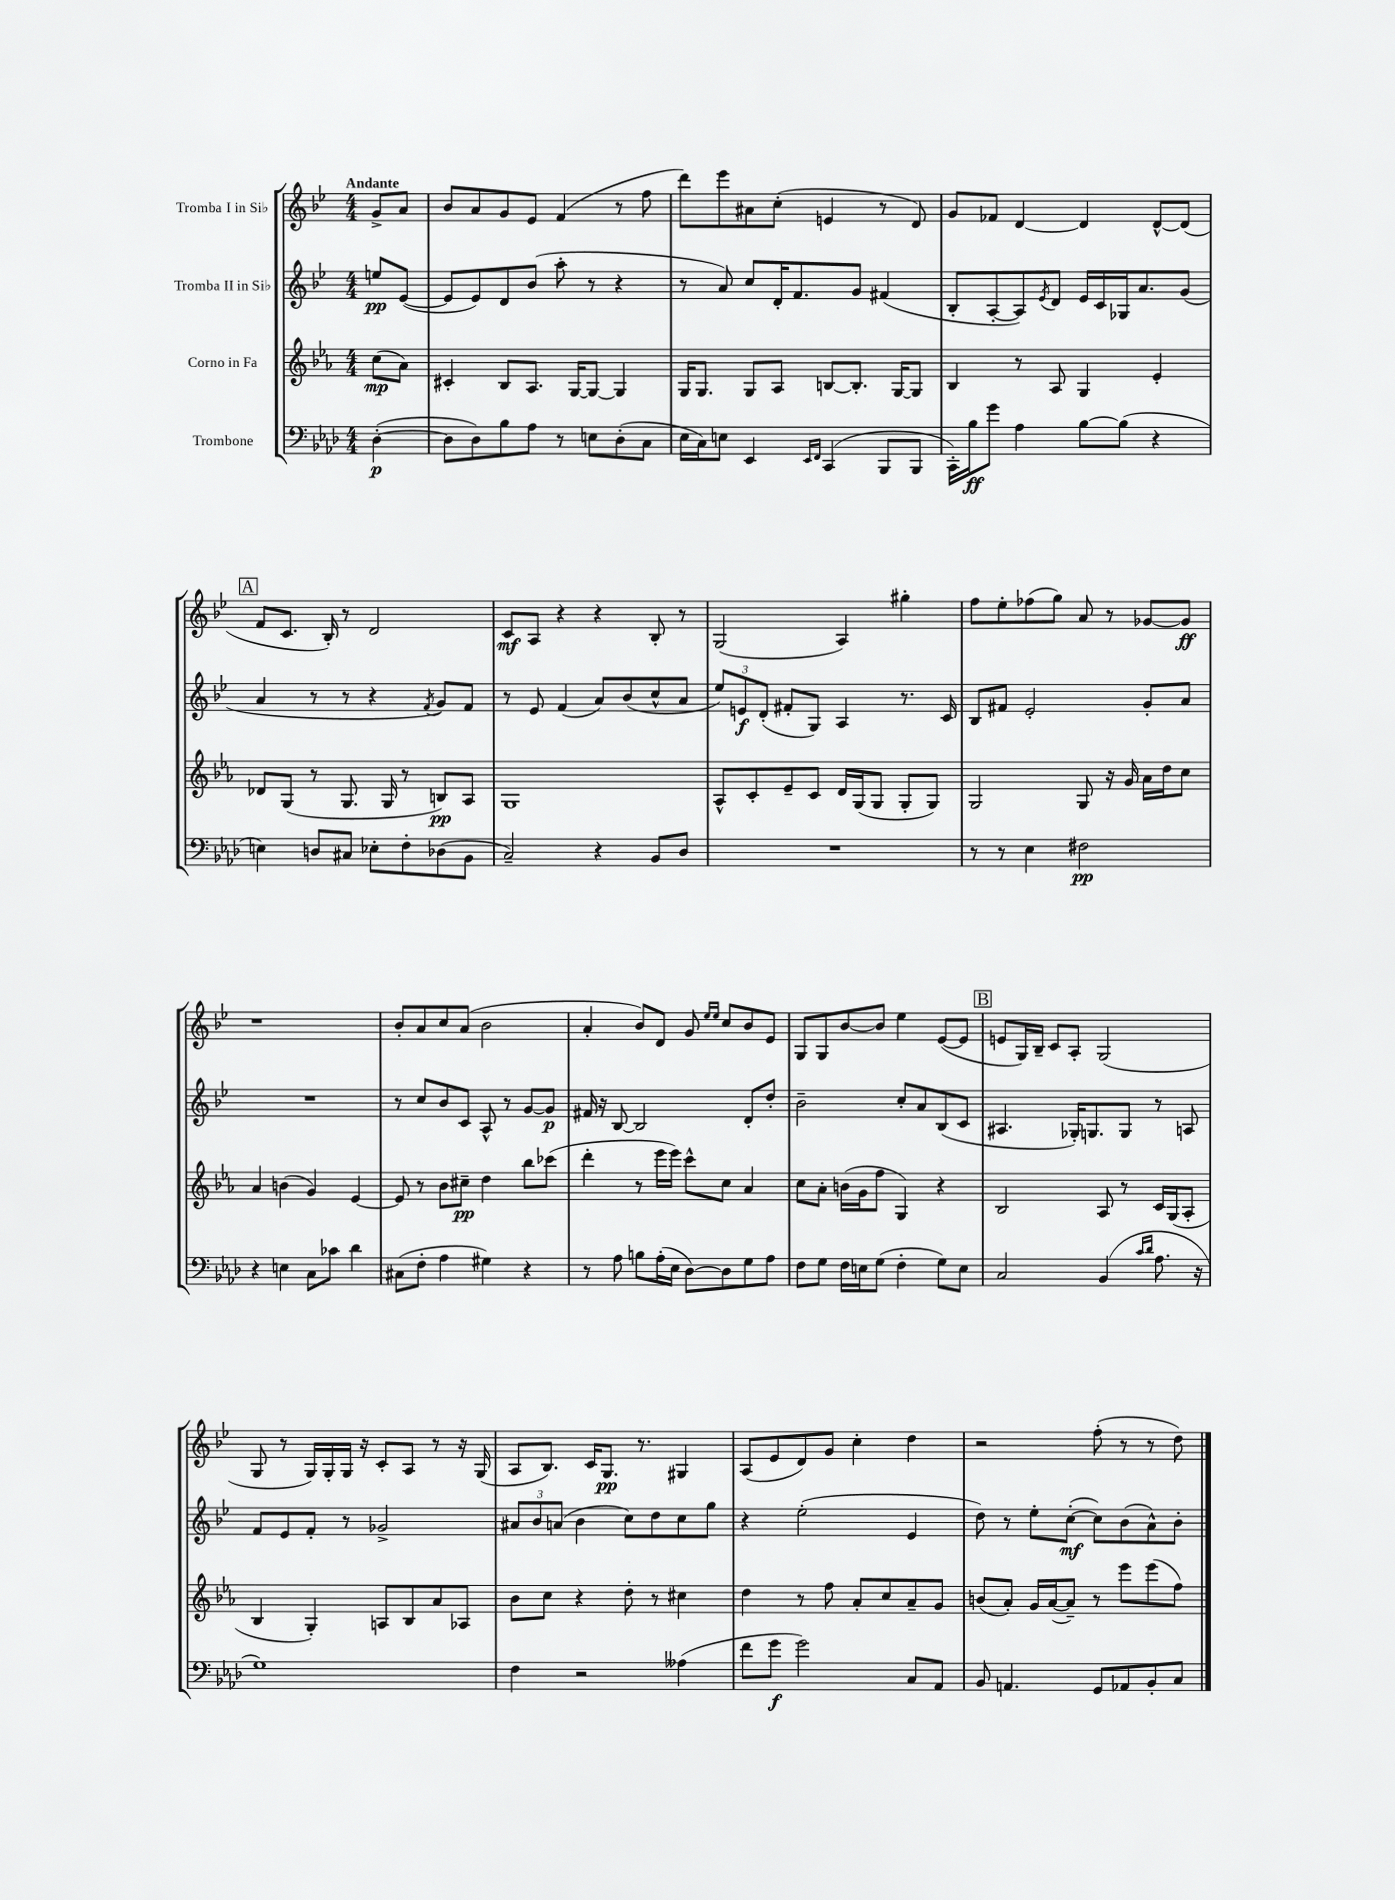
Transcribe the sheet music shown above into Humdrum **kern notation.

**kern	**dynam	**kern	**dynam	**kern	**dynam	**kern	**dynam
*part4	*part4	*part3	*part3	*part2	*part2	*part1	*part1
*staff4	*staff4	*staff3	*staff3	*staff2	*staff2	*staff1	*staff1
*I"Trombone	*	*I"Corno in Fa	*	*I"Tromba II in Si♭	*	*I"Tromba I in Si♭	*
*clefF4	*	*clefG2	*	*clefG2	*	*clefG2	*
*k[b-e-a-d-]	*	*k[b-e-a-]	*	*k[b-e-]	*	*k[b-e-]	*
*M4/4	*	*M4/4	*	*M4/4	*	*M4/4	*
=	=	=	=	=	=	=	=
!	!	!	!	!	!	!LO:TX:a:B:t=Andante	!
([4D-'\	p	(8cc\L	mp	8een/L	pp	8g^/L	.
.	.	8a-\J)	.	([8e-/J	.	8a/J	.
=1	=1	=1	=1	=1	=1	=1	=1
8D-\L]	.	4c#X'/	.	8e-/L]	.	8b-/L	.
8D-\)	.	.	.	8e-/)	.	8a/	.
8B-\	.	8B-/L	.	8d/	.	8g/	.
8A-\J	.	8.A-/J	.	(8b-/J	.	8e-/J	.
8r	.	.	.	8aa'\	.	(4f/	.
.	.	[16G/KL	.	.	.	.	.
8En\L	.	8G/J_	.	8r	.	.	.
(8D-'\	.	4G/]	.	4r	.	8r	.
8C\J	.	.	.	.	.	8ff\	.
=2	=2	=2	=2	=2	=2	=2	=2
16E-\LL	.	16G/KL	.	8r	.	8ddd\L)	.
16C\J)	.	8.G/J	.	.	.	.	.
8En\J	.	.	.	8a/)	.	8eee-\	.
4EE-/	.	8G/L	.	8cc/L	.	8a#X\	.
.	.	8A-/J	.	16d'/K	.	(8cc'\J	.
.	.	.	.	8.f/	.	.	.
16qqEE-/LL	.	.	.	.	.	.	.
16qqFF/JJ	.	.	.	.	.	.	.
(4CC/	.	[8Bn/L	.	.	.	4en/	.
.	.	8.B'/J]	.	8g/J	.	.	.
8BBB-/L	.	.	.	(4f#X/	.	8r	.
.	.	[16G/KL	.	.	.	.	.
8BBB-/J	.	8G/J]	.	.	.	8d/)	.
=3	=3	=3	=3	=3	=3	=3	=3
16CC'\LL)	.	4B-/	.	8B-'/L	.	8g/L	.
16B-\J	ff	.	.	.	.	.	.
8g\J	.	.	.	[8A'/	.	8f-X/J	.
4A-\	.	8r	.	8A/])	.	[4d/	.
.	.	.	.	8qe-/	.	.	.
.	.	8A-/	.	8d/J	.	.	.
[8B-\L	.	4G/	.	16e-/LL	.	4d/]	.
.	.	.	.	16c/	.	.	.
(8B-\J]	.	.	.	16G-X/J	.	.	.
.	.	.	.	8.a/	.	.	.
4r	.	4e-'/	.	.	.	[8d^^/L	.
.	.	.	.	(8g/J	.	(8d/J]	.
!!LO:LB:g=z
!!LO:REH:place=s1:t=A
=4	=4	=4	=4	=4	=4	=4	=4
4En\)	.	8d-X/L	.	4a/	.	8f/L	.
.	.	(8G/J	.	.	.	8.c/J	.
8Dn/L	.	8r	.	8r	.	.	.
.	.	.	.	.	.	16B-'/)	.
8C#X/J	.	8.G/	.	8r	.	8r	.
8E-X'\L	.	.	.	4r	.	2d/	.
.	.	16G/	.	.	.	.	.
8F'\	.	8r	.	.	.	.	.
.	.	.	.	8qf/	.	.	.
(8D-X\	.	8Bn/L)	pp	8g/L)	.	.	.
8BB-\J	.	8A-/J	.	8f/J	.	.	.
=5	=5	=5	=5	=5	=5	=5	=5
2C~/)	.	1G	.	8r	.	8c/L	mf
.	.	.	.	8e-/	.	8A/J	.
.	.	.	.	(4f/	.	4r	.
4r	.	.	.	8a/L)	.	4r	.
.	.	.	.	(8b-/	.	.	.
8BB-/L	.	.	.	8cc^^/	.	8B-'/	.
8D-/J	.	.	.	8a/J	.	8r	.
=6	=6	=6	=6	=6	=6	=6	=6
1r	.	8A-^^/L	.	12ee-/L)	.	(2G/	.
.	.	.	.	12en/	f	.	.
.	.	8c'/	.	.	.	.	.
.	.	.	.	(12d'/J	.	.	.
.	.	8e-~/	.	8f#X'/L	.	.	.
.	.	8c/J	.	8G/J)	.	.	.
.	.	16d/LL	.	4A/	.	4A/)	.
.	.	(16G/J	.	.	.	.	.
.	.	8G/J	.	.	.	.	.
.	.	8G'/L	.	8.r	.	4gg#X'\	.
.	.	8G/J)	.	.	.	.	.
.	.	.	.	16c/	.	.	.
=7	=7	=7	=7	=7	=7	=7	=7
8r	.	2G/	.	8B-/L	.	8ff\L	.
8r	.	.	.	8f#X/J	.	8ee-'\	.
4E-\	.	.	.	2e-'/	.	(8ff-X\	.
.	.	.	.	.	.	8gg\J)	.
2F#X\	pp	8G/	.	.	.	8a/	.
.	.	16r	.	.	.	8r	.
.	.	16g/	.	.	.	.	.
.	.	16a-\LL	.	8g'/L	.	[8g-X/L	.
.	.	16dd\J	.	.	.	.	.
.	.	8cc\J	.	8a/J	.	8g-/J]	ff
!!LO:LB:g=z
=8	=8	=8	=8	=8	=8	=8	=8
4r	.	4a-/	.	1r	.	1r	.
4En\	.	(4bn\	.	.	.	.	.
8C\L	.	4g/)	.	.	.	.	.
8c-X\J	.	.	.	.	.	.	.
4d-\	.	[4e-/	.	.	.	.	.
=9	=9	=9	=9	=9	=9	=9	=9
(8C#X\L	.	8e-/]	.	8r	.	8b-'/L	.
8F'\J	.	8r	.	8cc/L	.	8a/	.
4A-\	.	8b-\L	.	8b-/	.	8cc/	.
.	.	8cc#X~\J	pp	8c/J	.	(8a/J	.
4G#X\)	.	4dd\	.	8A^^/	.	2b-\	.
.	.	.	.	8r	.	.	.
4r	.	8bb-\L	.	[8g/L	.	.	.
.	.	(8ccc-X\J	.	8g/J]	p	.	.
=10	=10	=10	=10	=10	=10	=10	=10
8r	.	4ddd'\	.	16f#X/	.	4a'/	.
.	.	.	.	16r	.	.	.
8A-\	.	.	.	[8B-/	.	.	.
8Bn\L	.	8r	.	2B-/]	.	8b-/L)	.
(16A-'\L	.	16eee-\LL	.	.	.	8d/J	.
16E-\JJ	.	16eee-\JJ)	.	.	.	.	.
[8D-\L)	.	8ccc^^\L	.	.	.	8g/	.
.	.	.	.	.	.	16qqee-/LL	.
.	.	.	.	.	.	16qqee-/JJ	.
8D-\]	.	8cc\J	.	.	.	8cc/L	.
8G\	.	4a-/	.	8d'/L	.	8b-/	.
8A-\J	.	.	.	8dd'/J	.	8e-/J	.
=11	=11	=11	=11	=11	=11	=11	=11
8F\L	.	8cc\L	.	2b-~\	.	8G/L	.
8G\J	.	8a-'\J	.	.	.	8G/	.
16F\LL	.	(16bn\LL	.	.	.	[8b-/	.
16En\J	.	16g\J	.	.	.	.	.
(8G\J	.	8ff\J	.	.	.	8b-/J]	.
4F'\	.	4G/)	.	8cc'/L	.	4ee-\	.
.	.	.	.	8a/	.	.	.
8G\L)	.	4r	.	(8B-/	.	([8e-/L	.
8E\J	.	.	.	8c/J	.	8e-/J]	.
!!LO:REH:place=s1:t=B
=12	=12	=12	=12	=12	=12	=12	=12
2C/	.	2B-/	.	4.A#X/	.	8en/L	.
.	.	.	.	.	.	16G/L)	.
.	.	.	.	.	.	16B-~/JJ	.
.	.	.	.	.	.	8c/L	.
.	.	.	.	16G-X'/KL)	.	8A'/J	.
.	.	.	.	8.Gn/	.	.	.
(4BB-/	.	8A-/	.	.	.	(2G/	.
.	.	8r	.	8G/J	.	.	.
16qqc/LL	.	.	.	.	.	.	.
16qqd-/JJ	.	.	.	.	.	.	.
8.A-\	.	16c/LL	.	8r	.	.	.
.	.	(16G/J	.	.	.	.	.
.	.	8A-'/J	.	8An/	.	.	.
16r	.	.	.	.	.	.	.
!!LO:LB:g=z
=13	=13	=13	=13	=13	=13	=13	=13
1G)	.	4B-/	.	8f/L	.	8G/	.
.	.	.	.	8e-/	.	8r	.
.	.	4G'/)	.	8f'/J	.	16G/LL)	.
.	.	.	.	.	.	16G'/	.
.	.	.	.	8r	.	16G/JJ	.
.	.	.	.	.	.	16r	.
.	.	8An/L	.	2g-X^/	.	8c'/L	.
.	.	8B-/	.	.	.	8A/J	.
.	.	8a-/	.	.	.	8r	.
.	.	8A-X/J	.	.	.	16r	.
.	.	.	.	.	.	(16G/	.
=14	=14	=14	=14	=14	=14	=14	=14
4F\	.	8b-\L	.	12a#X/L	.	8A/L	.
.	.	.	.	12b-/	.	.	.
.	.	8cc\J	.	.	.	8.B-/J)	.
.	.	.	.	(12an/J	.	.	.
2r	.	4r	.	4b-\	.	.	.
.	.	.	.	.	.	16c/KL	.
.	.	.	.	.	.	8.G/J	pp
.	.	8dd'\	.	8cc\L)	.	.	.
.	.	.	.	.	.	8.r	.
.	.	8r	.	8dd\	.	.	.
(4A--X\	.	4cc#X\	.	8cc\	.	4G#X/	.
.	.	.	.	8gg\J	.	.	.
=15	=15	=15	=15	=15	=15	=15	=15
8f\L	.	4dd\	.	4r	.	(8A/L	.
8g\J	f	.	.	.	.	8e-/	.
2g\)	.	8r	.	(2ee-'\	.	8d/)	.
.	.	8ff\	.	.	.	8g/J	.
.	.	8a-'/L	.	.	.	4cc'\	.
.	.	8cc/	.	.	.	.	.
8C/L	.	8a-~/	.	4e-/	.	4dd\	.
8AA-/J	.	8g/J	.	.	.	.	.
=16	=16	=16	=16	=16	=16	=16	=16
8BB-/	.	(8bn/L	.	8dd\)	.	2r	.
4.AAn/	.	8a-'/J)	.	8r	.	.	.
.	.	16g/LL	.	8ee-'\L	.	.	.
.	.	([16a-/J	.	.	.	.	.
.	.	8a-~/J])	.	([8cc'\J	mf	.	.
8GG/L	.	8r	.	8cc\L])	.	(8ff'\	.
8AA-X/	.	8eee-\L	.	(8b-\	.	8r	.
8BB-'/	.	(8eee-\	.	8a^^\)	.	8r	.
8C/J	.	8ff\J)	.	8b-'\J	.	8dd\)	.
==	==	==	==	==	==	==	==
*-	*-	*-	*-	*-	*-	*-	*-
